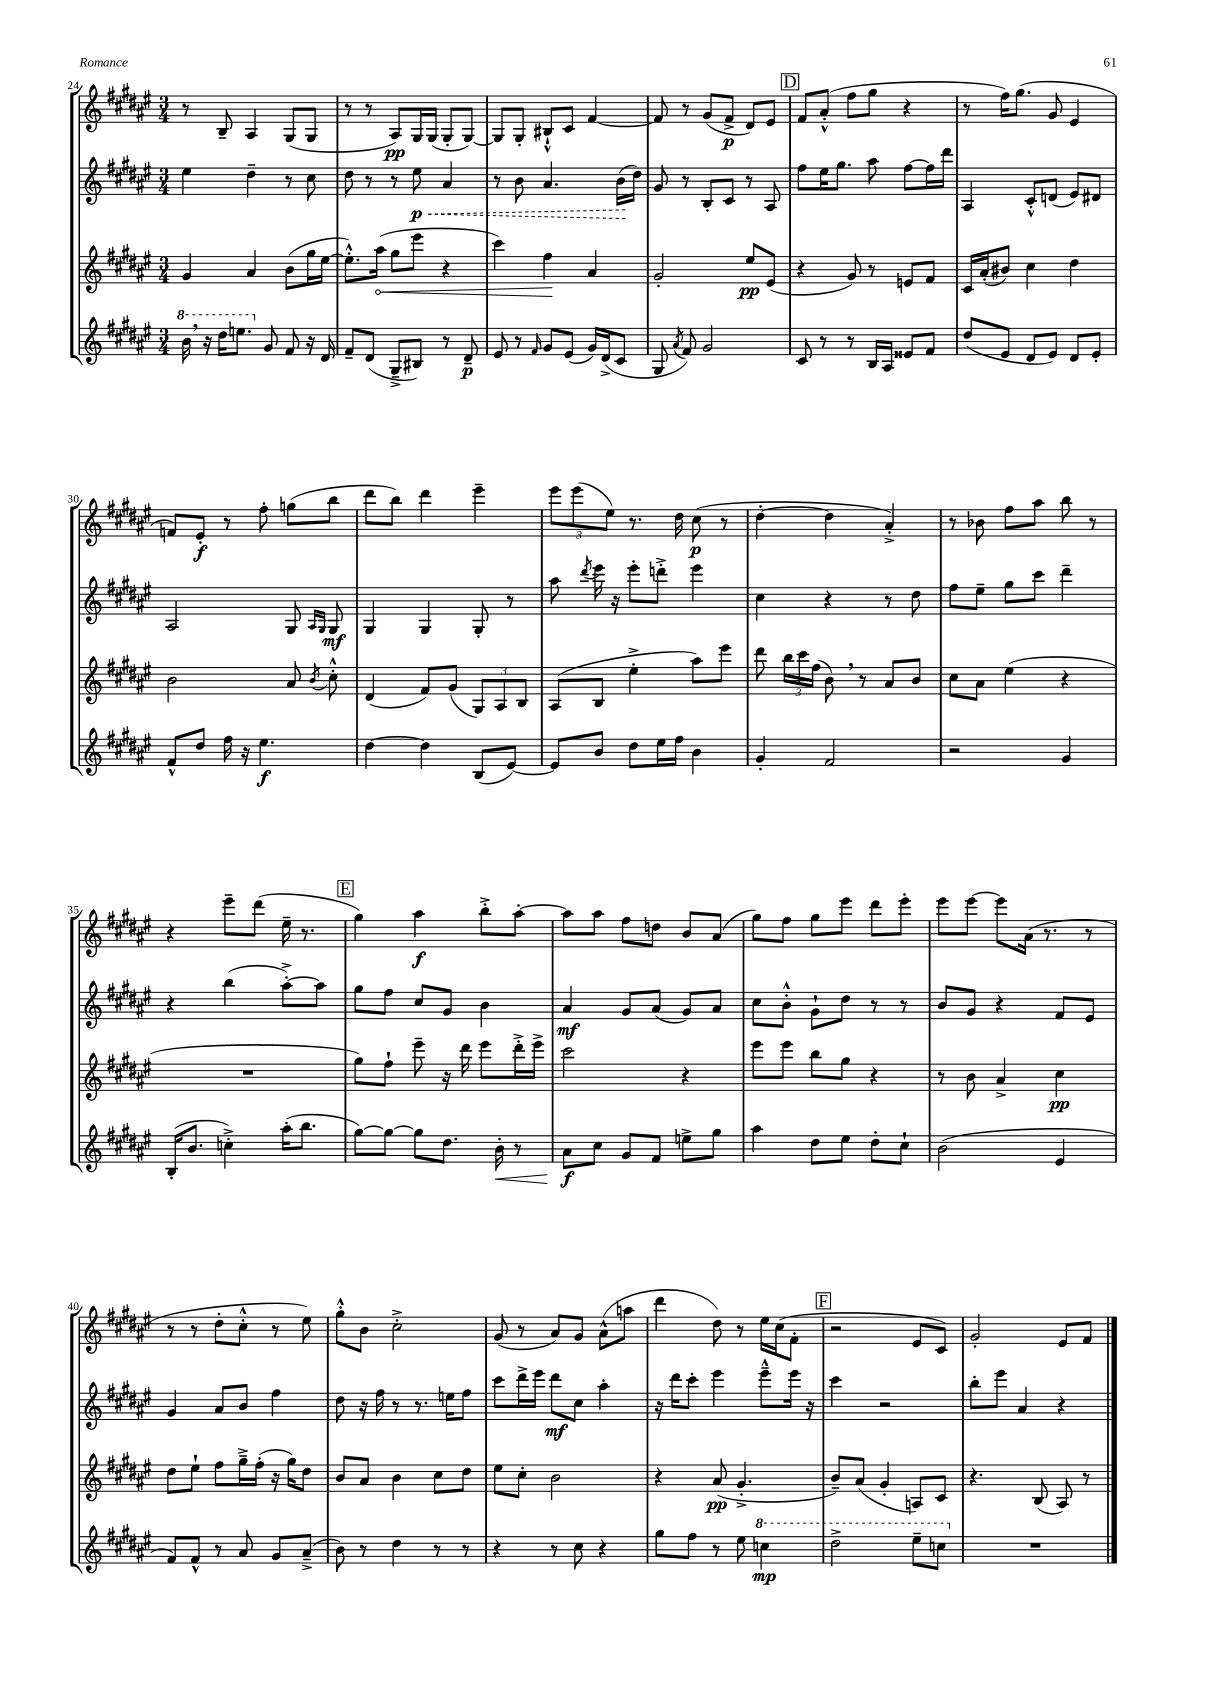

**kern	**dynam	**kern	**dynam	**kern	**dynam	**kern	**dynam
*part4	*part4	*part3	*part3	*part2	*part2	*part1	*part1
*staff4	*staff4	*staff3	*staff3	*staff2	*staff2	*staff1	*staff1
*clefG2	*	*clefG2	*	*clefG2	*	*clefG2	*
*k[f#c#g#d#a#e#]	*	*k[f#c#g#d#a#e#]	*	*k[f#c#g#d#a#e#]	*	*k[f#c#g#d#a#e#]	*
*M3/4	*	*M3/4	*	*M3/4	*	*M3/4	*
*8va	*	*	*	*	*	*	*
=24	=24	=24	=24	=24	=24	=24	=24
16bb,\	.	4g#/	.	4ee#\	.	8r	.
16r	.	.	.	.	.	.	.
16ddd#\KL	.	.	.	.	.	8B~/	.
8.eeen\J	.	.	.	.	.	.	.
.	.	4a#/	.	4dd#~\	.	4A#/	.
*X8va	*	*	*	*	*	*	*
8g#/	.	.	.	.	.	.	.
8f#/	.	(8b\L	.	8r	.	(8G#/L	.
16r	.	16gg#\L	.	8cc#\	.	8G#/J	.
16d#/	.	[16ee#\JJ	.	.	.	.	.
=25	=25	=25	=25	=25	=25	=25	=25
8f#~/L	.	8.ee#'^^\L])	.	8dd#\	.	8r	.
(8d#/J	.	.	.	8r	.	8r	.
!	!	!	!LO:HP:b	!	!	!	!
.	.	(16aa#\Jk	<	.	.	.	.
8G#~^/L	.	8gg#\L	.	8r	.	8A#/L)	pp
!	!	!	!	!	!LO:HP:b	!	!
8B#X/J)	.	8eee#\J	.	8ee#\	< p	16G#/L	.
.	.	.	.	.	.	(16G#/JJ	.
8r	.	4r	.	4a#/	.	8G#'/L	.
8d#~/	p	.	.	.	.	[8G#/J)	.
=26	=26	=26	=26	=26	=26	=26	=26
8e#/	.	4ccc#\)	.	8r	.	8G#/L]	.
8r	.	.	.	8b\	.	8G#'/J	.
16qqf#/	.	.	.	.	.	.	.
8g#/L	.	4ff#\	.	4.a#/	.	8B#X`^^/L	.
(8e#/J	.	.	.	.	.	8c#/J	.
16g#/LL)	.	4a#/	[	.	.	[4f#/	.
(16d#^/J	.	.	.	.	.	.	.
8c#/J	.	.	.	(16b\LL	.	.	.
.	.	.	.	16dd#\JJ)	[	.	.
=27	=27	=27	=27	=27	=27	=27	=27
8G#/	.	2g#'/	.	8g#/	.	8f#/]	.
8qa#/	.	.	.	.	.	.	.
8f#/)	.	.	.	8r	.	8r	.
2g#/	.	.	.	8B'/L	.	(8g#/L	.
.	.	.	.	8c#/J	.	8f#^/J	p
.	.	8ee#/L	pp	8r	.	8d#/L)	.
.	.	(8e#/J	.	8A#/	.	8e#/J	.
!!LO:REH:place=s1:t=D
=28	=28	=28	=28	=28	=28	=28	=28
8c#/	.	4r	.	8ff#\L	.	8f#/L	.
8r	.	.	.	16ee#\K	.	(8a#'^^/J	.
.	.	.	.	8.gg#\J	.	.	.
8r	.	8g#/)	.	.	.	8ff#\L	.
16B/LL	.	8r	.	8aa#\	.	8gg#\J	.
16A#/JJ	.	.	.	.	.	.	.
8e##X/L	.	8en/L	.	[8ff#\L	.	4r	.
8f#/J	.	8f#/J	.	16ff#\L]	.	.	.
.	.	.	.	16ddd#\JJ	.	.	.
=29	=29	=29	=29	=29	=29	=29	=29
(8dd#/L	.	16c#/LL	.	4A#/	.	8r	.
.	.	(16a#'/J	.	.	.	.	.
8e#/J	.	8b#X/J)	.	.	.	16ff#\KL)	.
.	.	.	.	.	.	(8.gg#\J	.
8d#/L	.	4cc#\	.	8c#'^^/L	.	.	.
8e#/J)	.	.	.	(8dn/J	.	8g#/	.
8d#/L	.	4dd#\	.	8e#/L)	.	4e#/	.
8e#'/J	.	.	.	8d#X/J	.	.	.
!!LO:LB:g=z
=30	=30	=30	=30	=30	=30	=30	=30
8f#^^/L	.	2b\	.	2A#/	.	8fn/L)	.
8dd#/J	.	.	.	.	.	8e#'/J	f
16ff#\	.	.	.	.	.	8r	.
16r	.	.	.	.	.	.	.
4.ee#\	f	.	.	.	.	8ff#'\	.
.	.	8a#/	.	8G#/	.	(8ggn\L	.
.	.	.	.	16qqA#/LL	.	.	.
.	.	8qb/	.	16qqG#/JJ	.	.	.
.	.	8cc#'^^\	.	8G#/	mf	8bb\J	.
=31	=31	=31	=31	=31	=31	=31	=31
[4dd#\	.	(4d#/	.	4G#/	.	8ddd#\L	.
.	.	.	.	.	.	8bb\J)	.
4dd#\]	.	8f#/L)	.	4G#/	.	4ddd#\	.
.	.	(8g#/J	.	.	.	.	.
(8B/L	.	12G#/L)	.	8G#'/	.	4eee#~\	.
.	.	12A#/	.	.	.	.	.
[8e#/J)	.	.	.	8r	.	.	.
.	.	12B/J	.	.	.	.	.
=32	=32	=32	=32	=32	=32	=32	=32
8e#/L]	.	(8A#/L	.	8aa#\	.	12eee#\L	.
.	.	.	.	.	.	(12eee#\	.
.	.	.	.	8qddd#/	.	.	.
8b/J	.	8B/J	.	16eee#\	.	.	.
.	.	.	.	.	.	12ee#\J)	.
.	.	.	.	16r	.	.	.
8dd#\L	.	4ee#'^\	.	8eee#'\L	.	8.r	.
16ee#\L	.	.	.	8dddn'^\J	.	.	.
16ff#\JJ	.	.	.	.	.	16dd#\	.
4b\	.	8aa#\L)	.	4eee#\	.	(8cc#\	p
.	.	8eee#\J	.	.	.	8r	.
=33	=33	=33	=33	=33	=33	=33	=33
4g#'/	.	8ddd#\	.	4cc#\	.	[4dd#'\	.
.	.	24bb\LL	.	.	.	.	.
.	.	24ccc#\	.	.	.	.	.
.	.	(24ff#\JJ	.	.	.	.	.
2f#/	.	8b,\)	.	4r	.	4dd#\]	.
.	.	8r	.	.	.	.	.
.	.	8a#/L	.	8r	.	4a#'^/)	.
.	.	8b/J	.	8dd#\	.	.	.
=34	=34	=34	=34	=34	=34	=34	=34
2r	.	8cc#\L	.	8ff#\L	.	8r	.
.	.	8a#\J	.	8ee#~\J	.	8b-X\	.
.	.	(4ee#\	.	8gg#\L	.	8ff#\L	.
.	.	.	.	8ccc#\J	.	8aa#\J	.
4g#/	.	4r	.	4ddd#~\	.	8bb\	.
.	.	.	.	.	.	8r	.
!!LO:LB:g=z
=35	=35	=35	=35	=35	=35	=35	=35
(16B'/KL	.	2.r	.	4r	.	4r	.
8.b/J	.	.	.	.	.	.	.
4ccn'^\)	.	.	.	(4bb\	.	8eee#~\L	.
.	.	.	.	.	.	(8ddd#\J	.
(16aa#'\KL	.	.	.	[8aa#'^\L)	.	16ee#~\	.
8.bb\J	.	.	.	.	.	8.r	.
.	.	.	.	8aa#\J]	.	.	.
!!LO:REH:place=s1:t=E
=36	=36	=36	=36	=36	=36	=36	=36
[8gg#\L)	.	8gg#\L)	.	8gg#\L	.	4gg#\)	.
8gg#\J_	.	8ff#`\J	.	8ff#\J	.	.	.
8gg#\L]	.	8eee#~\	.	8cc#/L	.	4aa#\	f
8.dd#\J	.	16r	.	8g#/J	.	.	.
.	.	16ddd#\	.	.	.	.	.
.	.	8eee#\L	.	4b\	.	8bb'^\L	.
!	!LO:HP:b	!	!	!	!	!	!
16b'\	<	.	.	.	.	.	.
8r	.	16ddd#'^\L	.	.	.	[8aa#'\J	.
.	.	16eee#^\JJ	.	.	.	.	.
=37	=37	=37	=37	=37	=37	=37	=37
8a#\L	f	2ccc#\	.	4a#/	mf	8aa#\L]	.
8cc#\J	[	.	.	.	.	8aa#\J	.
8g#/L	.	.	.	8g#/L	.	8ff#\L	.
8f#/J	.	.	.	(8a#/J	.	8ddn\J	.
8een^\L	.	4r	.	8g#/L)	.	8b/L	.
8gg#\J	.	.	.	8a#/J	.	(8a#/J	.
=38	=38	=38	=38	=38	=38	=38	=38
4aa#\	.	8eee#\L	.	8cc#\L	.	8gg#\L)	.
.	.	8eee#\J	.	8b'^^\J	.	8ff#\J	.
8dd#\L	.	8bb\L	.	8g#`\L	.	8gg#\L	.
8ee#\J	.	8gg#\J	.	8dd#\J	.	8eee#\J	.
8dd#'\L	.	4r	.	8r	.	8ddd#\L	.
8cc#`\J	.	.	.	8r	.	8eee#'\J	.
=39	=39	=39	=39	=39	=39	=39	=39
(2b\	.	8r	.	8b/L	.	8eee#\L	.
.	.	8b\	.	8g#/J	.	[8eee#\J	.
.	.	4a#^/	.	4r	.	8eee#\L]	.
.	.	.	.	.	.	(16a#\Jk	.
.	.	.	.	.	.	8.r	.
4e#/	.	4cc#\	pp	8f#/L	.	.	.
.	.	.	.	8e#/J	.	8r	.
!!LO:LB:g=z
=40	=40	=40	=40	=40	=40	=40	=40
8f#/L)	.	8dd#\L	.	4g#/	.	8r	.
8f#^^/J	.	8ee#`\J	.	.	.	8r	.
8r	.	8ff#\L	.	8a#/L	.	8dd#'\L	.
8a#/	.	16gg#~^\L	.	8b/J	.	8cc#'^^\J	.
.	.	(16ff#'\JJ	.	.	.	.	.
8g#/L	.	16r	.	4ff#\	.	8r	.
.	.	16gg#\KL)	.	.	.	.	.
(8a#~^/J	.	8dd#\J	.	.	.	8ee#\)	.
=41	=41	=41	=41	=41	=41	=41	=41
8b\)	.	8b/L	.	8dd#\	.	8gg#'^^\L	.
8r	.	8a#/J	.	16r	.	8b\J	.
.	.	.	.	16ff#\	.	.	.
4dd#\	.	4b\	.	8r	.	2cc#'^\	.
.	.	.	.	8.r	.	.	.
8r	.	8cc#\L	.	.	.	.	.
.	.	.	.	16een\KL	.	.	.
8r	.	8dd#\J	.	8ff#\J	.	.	.
=42	=42	=42	=42	=42	=42	=42	=42
4r	.	8ee#\L	.	8ccc#\L	.	(8g#/	.
.	.	8cc#'\J	.	16ddd#^\L	.	8r	.
.	.	.	.	16eee#\JJ	.	.	.
8r	.	2b\	.	8ddd#\L	mf	8a#/L)	.
8cc#\	.	.	.	8cc#\J	.	8g#/J	.
4r	.	.	.	4aa#'\	.	(8a#^^\L	.
.	.	.	.	.	.	8aan\J	.
=43	=43	=43	=43	=43	=43	=43	=43
8gg#\L	.	4r	.	16r	.	4ddd#\	.
.	.	.	.	16ddd#\KL	.	.	.
8ff#\J	.	.	.	8ccc#'\J	.	.	.
8r	.	(8a#/	pp	4eee#\	.	8dd#\)	.
8ee#\	.	4.g#'^/	.	.	.	8r	.
*8va	*	*	*	*	*	*	*
4cccn\	mp	.	.	8eee#~^^\L	.	16ee#\LL	.
.	.	.	.	.	.	(16cc#\J	.
.	.	.	.	16eee#\Jk	.	8f#'\J	.
.	.	.	.	16r	.	.	.
!!LO:REH:place=s1:t=F
=44	=44	=44	=44	=44	=44	=44	=44
2ddd#^\	.	8b~/L)	.	4ccc#\	.	2r	.
.	.	(8a#/J	.	.	.	.	.
.	.	4g#'/	.	2r	.	.	.
8eee#~\L	.	8An/L)	.	.	.	8e#/L	.
8cccn\J	.	8c#/J	.	.	.	8c#/J)	.
=45	=45	=45	=45	=45	=45	=45	=45
*X8va	*	*	*	*	*	*	*
2.r	.	4.r	.	8bb'\L	.	2g#'/	.
.	.	.	.	8eee#\J	.	.	.
.	.	.	.	4a#/	.	.	.
.	.	(8B/	.	.	.	.	.
.	.	8A#/)	.	4r	.	8e#/L	.
.	.	8r	.	.	.	8f#/J	.
==	==	==	==	==	==	==	==
*-	*-	*-	*-	*-	*-	*-	*-
